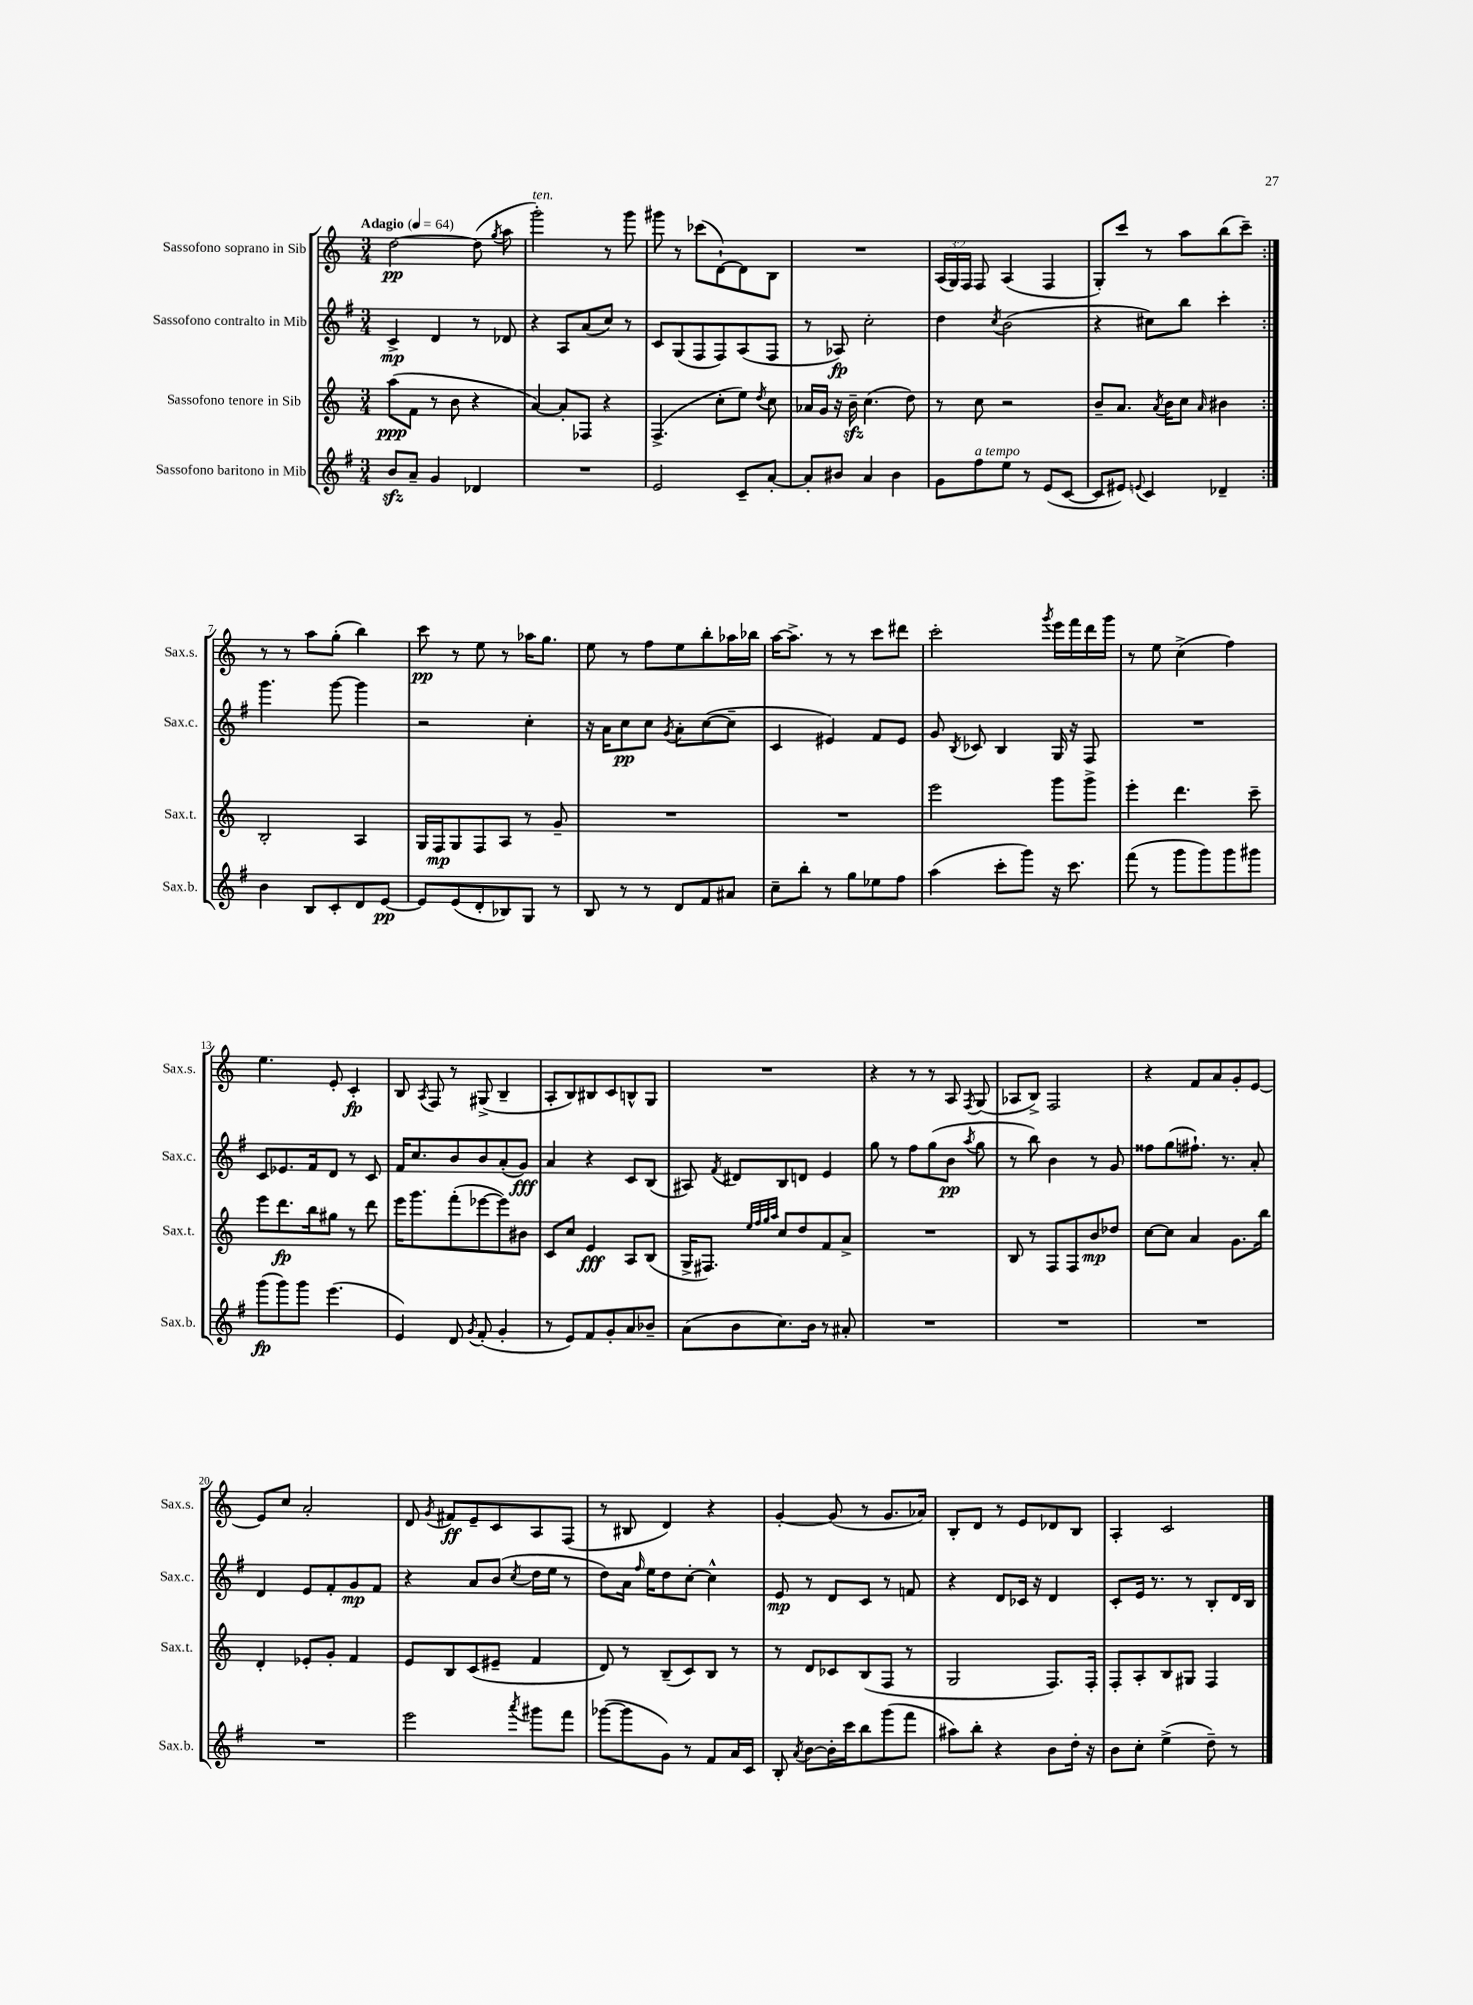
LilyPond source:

<<
\new StaffGroup <<
\new Staff = "s0" \with { instrumentName = "Sassofono soprano in Sib" shortInstrumentName = "Sax.s." } {
    \clef treble \key c \major \numericTimeSignature \time 3/4 \override Staff.TupletNumber.text = #tuplet-number::calc-fraction-text \tempo "Adagio" 4 = 64
    \autoBeamOff \repeat volta 2 { d''2~\pp d''8( \acciaccatura { g''8 } a''8 |
    g'''2-.^\markup { \italic "ten." }) r8 g'''8 |
    gis'''8 r8 ces'''8[( d'8~-!) d'8 b8] |
    R2. |
    \tuplet 3/2 { a16[( g16) f16] } f8 a4( f4 |
    g8[-.) c'''8] r8 a''8[ b''8( c'''8]--) | }
    r8 r8 a''8[ g''8]-.( b''4) |
    c'''8\pp r8 e''8 r8 aes''16[ g''8.] |
    e''8 r8 f''8[ e''8 b''8-. aes''16 bes''16] |
    a''16[~ a''8.]-> r8 r8 c'''8[ dis'''8] |
    c'''2-. \acciaccatura { g'''8 } e'''16[ f'''16 d'''16 g'''16] |
    r8 e''8 c''4->( f''4) |
    e''4. e'8-. c'4-.\fp |
    b8 \acciaccatura { a8 } f8 r8 gis8->( b4-- |
    a8[-. b8) bis8 c'8 b8-^ g8] |
    R2. |
    r4 r8 r8 a8 \acciaccatura { f8 } g8( |
    aes8[ b8]->) f2 |
    r4 f'8[ a'8 g'8-. e'8]~ |
    e'8[ c''8] a'2-. |
    d'8 \acciaccatura { g'8 } fis'8[\ff e'8-- c'8 a8 f8]( |
    r8 bis8 d'4) r4 |
    g'4~-. g'8( r8 g'8.[ aes'16]) |
    b8[-. d'8] r8 e'8[ des'8 b8] |
    a4-. c'2 \bar "|." |
}
\new Staff = "s1" \with { instrumentName = "Sassofono contralto in Mib" shortInstrumentName = "Sax.c." } {
    \clef treble \key g \major \numericTimeSignature \time 3/4
    \autoBeamOff \repeat volta 2 { c'4->\mp d'4 r8 des'8 |
    r4 a8[ a'8( c''8]) r8 |
    c'8[ g8( fis8 fis8) a8( fis8] |
    r8 aes8\fp) c''2-. |
    d''4 \acciaccatura { c''8 } b'2( |
    r4 cis''8[) b''8] c'''4-. | }
    g'''4. g'''8~ g'''4 |
    r2 c''4-. |
    r16 a'16[ c''8\pp c''8] \acciaccatura { g'8 } a'8[-. c''8~( c''8]-- |
    c'4 eis'4) fis'8[ eis'8] |
    g'8 \acciaccatura { b8 } ces'8 b4 g16 r16 fis8 |
    R2. |
    c'8[ ees'8. fis'16 d'8] r8 c'8 |
    fis'16[ c''8. b'8 b'8 a'8-.( g'8]\fff) |
    a'4 r4 c'8[ b8]( |
    ais8) \acciaccatura { fis'8 } dis'8[ b8 d'8] e'4 |
    g''8 r8 fis''8[ g''8( b'8]\pp \acciaccatura { a''8 } g''8 |
    r8 b''8) b'4 r8 g'8 |
    fisis''8[ g''8( fis''8.]-!) r8. a'8-. |
    d'4 e'8[ fis'8-. g'8\mp fis'8] |
    r4 a'8[ b'8]( \acciaccatura { c''8 } d''16[ e''16] r8 |
    d''8[) a'16] \grace { fis''16 } e''16[ d''8 c''8]~-. c''4-^ |
    e'8\mp r8 d'8[ c'8] r8 f'8 |
    r4 d'8[ ces'16] r16 d'4 |
    c'8[-. e'16] r8. r8 b8[-. d'16 b16] \bar "|." |
}
\new Staff = "s2" \with { instrumentName = "Sassofono tenore in Sib" shortInstrumentName = "Sax.t." } {
    \clef treble \key c \major \numericTimeSignature \time 3/4
    \autoBeamOff \repeat volta 2 { a''8[\ppp( f'8] r8 b'8 r4 |
    a'4~) a'8[-. fes8] r4 |
    f4.->( c''8[-. e''8]) \acciaccatura { d''8 } c''8 |
    aes'16[ g'16] r16 b'16--\sfz c''4.( d''8) |
    r8 c''8 r2 |
    b'8[-- a'8.] \acciaccatura { a'8 } b'16[ c''8] \grace { a'16 } bis'4 | }
    b2-. a4 |
    g16[ f16\mp g8 f8 a8] r8 g'8-- |
    R2. |
    R2. |
    e'''2 g'''8[ g'''8]-> |
    e'''4-. d'''4. c'''8-- |
    e'''8[ d'''8.\fp b''16 gis''8] r8 d'''8 |
    e'''16[ g'''8. f'''8-.( ees'''8~ ees'''8) bis'8] |
    c'8[ c''8] e'4\fff a8[ b8]( |
    g16[-> fis8.]) \grace { e''32[ f''32 g''32 a''32] } c''8[ d''8 f'8 a'8]-> |
    R2. |
    b8 r8 f8[ f8 b'8\mp des''8] |
    c''8[~ c''8] a'4 g'8.[ b''16] |
    d'4-. ees'8[-. g'8]-. f'4 |
    e'8[ b8 c'8( eis'8]-- f'4 |
    d'8) r8 b8[--( c'8) b8] r8 |
    r8 d'8[ ces'8 b8( f8] r8 |
    g2 f8.[) f16]-. |
    f8[-. a8-. b8 gis8] f4 \bar "|." |
}
\new Staff = "s3" \with { instrumentName = "Sassofono baritono in Mib" shortInstrumentName = "Sax.b." } {
    \clef treble \key g \major \numericTimeSignature \time 3/4
    \autoBeamOff \repeat volta 2 { b'8[\sfz a'8]-- g'4 des'4 |
    R2. |
    e'2 c'8[-- a'8]~-. |
    a'8[-. bis'8] a'4 bis'4 |
    g'8[ fis''8^\markup { \italic "a tempo" } e''8] r8 e'8[( c'8]~ |
    c'8[ eis'8]) \appoggiatura { e'8 } c'4 des'4-- | }
    b'4 b8[ c'8-. d'8 e'8]~\pp |
    e'8[ e'8( d'8-. bes8) g8] r8 |
    b8 r8 r8 d'8[ fis'8 ais'8] |
    c''8[-- b''8]-. r8 g''8[ ees''8 fis''8] |
    a''4( c'''8[-. g'''8]) r16 c'''8. |
    fis'''8( r8 g'''8[ g'''8) g'''8 gis'''8] |
    g'''8[\fp( g'''8) g'''8] e'''4.( |
    e'4) d'8 \acciaccatura { g'8 } fis'8-.( g'4-. |
    r8 e'8[) fis'8 g'8-. a'8 bes'8]-- |
    a'8[( b'8 c''8.) b'16] r8 ais'8-. |
    R2. |
    R2. |
    R2. |
    R2. |
    e'''2 \acciaccatura { a'''8 } gis'''8[ fis'''8] |
    ges'''8[~( ges'''8 g'8]) r8 fis'8[ a'16 c'16] |
    b8-. \acciaccatura { a'8 } b'8[~ b'16-. c'''16 b''8 g'''8( fis'''8] |
    ais''8[) b''8]-. r4 b'8[ d''16]-. r16 |
    b'8[ c''8]-. e''4->( d''8--) r8 \bar "|." |
}
>>
>>
